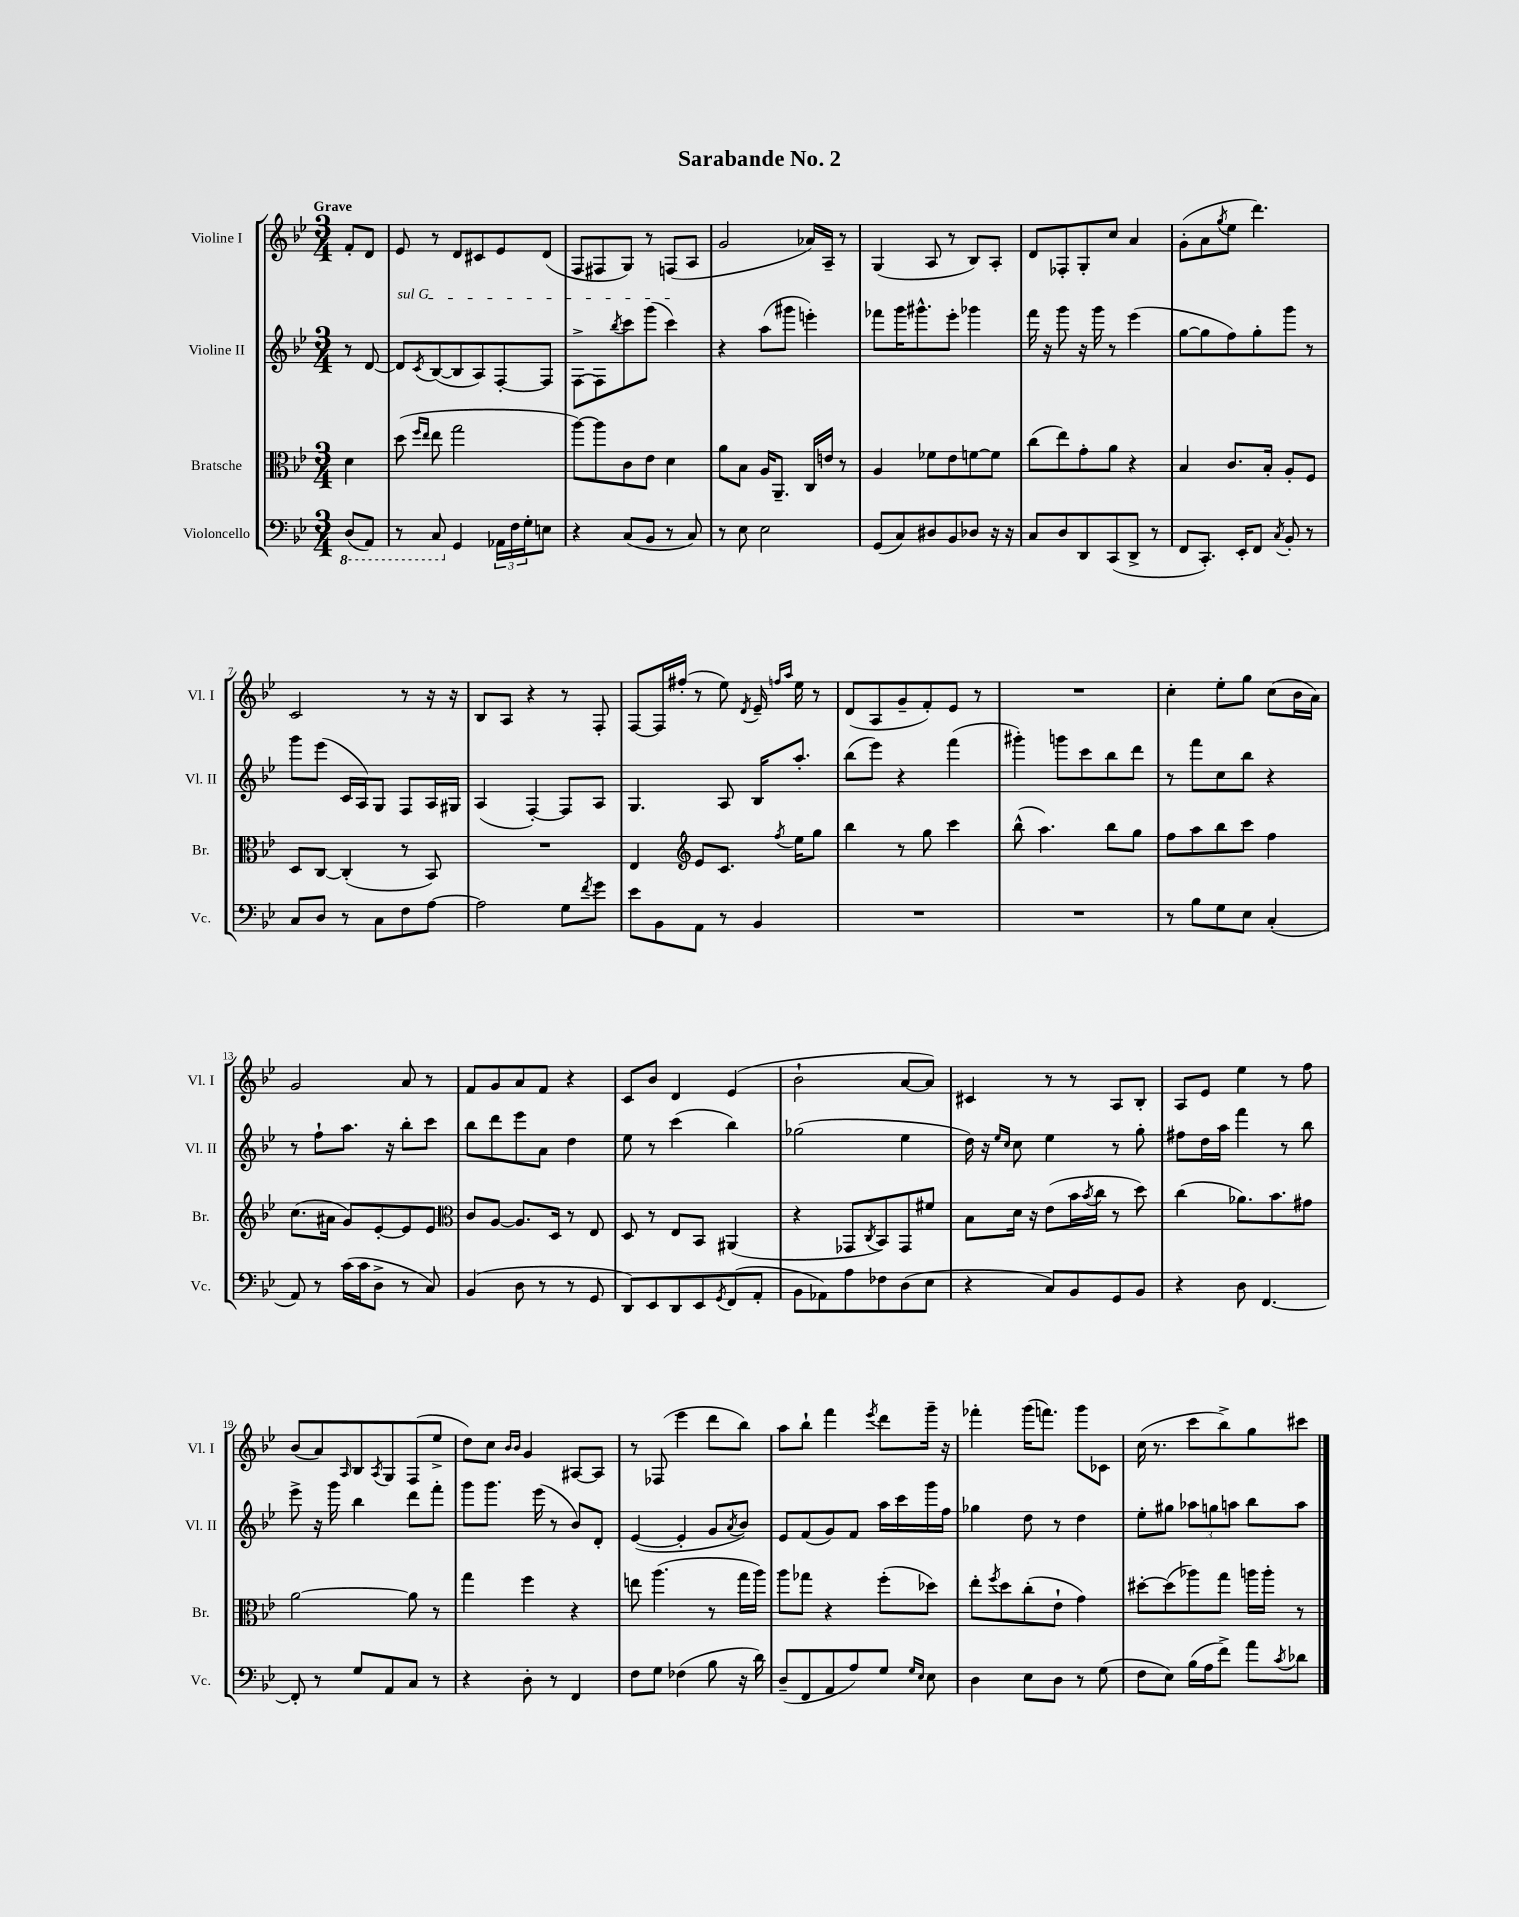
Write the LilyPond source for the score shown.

\header { title = "Sarabande No. 2" }
<<
\new StaffGroup <<
\new Staff = "s0" \with { instrumentName = "Violine I" shortInstrumentName = "Vl. I" } {
    \clef treble \key bes \major \numericTimeSignature \time 3/4 \partial 4 \tempo "Grave"
    f'8-. d'8 |
    ees'8 r8 d'8 cis'8 ees'8 d'8( |
    f8 fis8 g8) r8 f8( a8 |
    g'2 aes'16) a16-- r8 |
    g4( a8 r8 bes8) a8-. |
    d'8 fes8-. g8-. c''8 a'4 |
    g'8-.( a'8 \acciaccatura { g''8 } ees''8 d'''4.) |
    c'2 r8 r16 r16 |
    bes8 a8 r4 r8 f8-. |
    f8~ f16 fis''16-.( r8 ees''8) \acciaccatura { d'8 } ees'16-- \grace { f''16 a''16 } ees''16 r8 |
    d'8( a8 g'8-- f'8-.) ees'8 r8 |
    R2. |
    c''4-. ees''8-. g''8 c''8( bes'16 a'16) |
    g'2 a'8 r8 |
    f'8 g'8 a'8 f'8 r4 |
    c'8 bes'8 d'4 ees'4( |
    bes'2-! a'8~ a'8) |
    cis'4 r8 r8 a8 bes8-. |
    a8 ees'8 ees''4 r8 f''8 |
    bes'8( a'8) \grace { a16 } bes8 \acciaccatura { a8 } g8 f8( ees''8-> |
    d''8) c''8 \grace { bes'16 bes'16 } g'4 ais8~ ais8 |
    r8 fes8( ees'''4 d'''8 bes''8) |
    a''8 bes''8-! f'''4 \acciaccatura { ees'''8 } d'''8 g'''16-- r16 |
    fes'''4-. g'''16( f'''8.) g'''8 ces'8 |
    c''16( r8. c'''8 bes''8->) g''8 cis'''8 \bar "|." |
}
\new Staff = "s1" \with { instrumentName = "Violine II" shortInstrumentName = "Vl. II" } {
    \clef treble \key bes \major \numericTimeSignature \time 3/4 \partial 4
    r8 d'8~ |
    \once \override TextSpanner.bound-details.left.text = \markup { \italic "sul G" } d'8\startTextSpan \acciaccatura { c'8 } bes8~( bes8 a8) f8~-. f8 |
    f8~-> f8 \acciaccatura { bes''8 } c'''8 g'''8( c'''4\stopTextSpan) |
    r4 a''8( gis'''8 e'''4-.) |
    fes'''8 g'''16 gis'''8.-^ ees'''8-. ges'''4 |
    f'''16 r16 g'''8 r16 g'''16 r8 ees'''4( |
    g''8~ g''8 f''8) g''8-. g'''8 r8 |
    g'''8 ees'''8( c'16 a16) g8 f8 a16 gis16 |
    a4( f4~-.) f8 a8 |
    g4. a8 bes16 a''8.-. |
    bes''8( ees'''8) r4 f'''4( |
    gis'''4-.) g'''8 c'''8 bes''8 d'''8 |
    r8 f'''8 c''8 bes''8 r4 |
    r8 f''8-! a''8. r16 bes''8-. c'''8 |
    bes''8 d'''8 ees'''8 a'8 d''4 |
    ees''8 r8 c'''4( bes''4) |
    ges''2( ees''4 |
    d''16) r16 \grace { ees''16 c''16 } c''8 ees''4 r8 g''8-. |
    fis''8 d''16 a''16 f'''4 r8 bes''8 |
    ees'''8-> r16 g'''16 bes''4 d'''8 f'''8-. |
    g'''8 g'''8. ees'''16( r8 bes'8) d'8-. |
    ees'4~( ees'4-. g'8 \acciaccatura { a'8 } bes'8) |
    ees'8 f'8( g'8) f'8 a''16 c'''16 g'''16 f''16 |
    ges''4 d''8 r8 d''4 |
    ees''8-. gis''8 \tuplet 3/2 { aes''8 g''8 a''8 } bes''8 a''8 \bar "|." |
}
\new Staff = "s2" \with { instrumentName = "Bratsche" shortInstrumentName = "Br." } {
    \clef alto \key bes \major \numericTimeSignature \time 3/4 \partial 4
    d'4 |
    d''8( \grace { f''16 ees''16 } ees''8 g''2 |
    a''8~) a''8 c'8 ees'8 d'4 |
    a'8 bes8 a16 a,8.-- c16 e'16 r8 |
    a4 fes'8 ees'8 f'8~ f'8 |
    c''8( ees''8) g'8-. a'8 r4 |
    bes4 c'8. bes16-. a8-. f8 |
    d8 c8~ c4-.( r8 bes,8) |
    R2. |
    ees4 \clef treble ees'8 c'8. \acciaccatura { f''8 } ees''16 g''8 |
    bes''4 r8 g''8 c'''4 |
    bes''8-^( a''4.) bes''8 g''8 |
    f''8 a''8 bes''8 c'''8 f''4 |
    c''8.( ais'16 g'8) ees'8~-. ees'8 ees'8 |
    \clef alto c'8 a8~ a8. d16 r8 ees8 |
    d8 r8 ees8 bes,8 ais,4( |
    r4 ges,8 \acciaccatura { c8 } bes,8) ges,8 fis'8 |
    bes8 d'16 r16 ees'8( bes'16 \acciaccatura { bes'8 } c''16 r8 d''8) |
    c''4( aes'8.) bes'8. gis'8 |
    a'2~ a'8 r8 |
    g''4 f''4 r4 |
    e''8 a''4.( r8 g''16 a''16) |
    a''8 ges''8 r4 f''8-.( des''8) |
    ees''8-. \acciaccatura { f''8 } d''8 c''8-.( ees'8-! g'4) |
    dis''8~-. dis''8( aes''8) g''8 a''16 a''16-. r8 \bar "|." |
}
\new Staff = "s3" \with { instrumentName = "Violoncello" shortInstrumentName = "Vc." } {
    \clef bass \key bes \major \numericTimeSignature \time 3/4 \partial 4
    \ottava #-1 d,8( a,,8) |
    r8 c,8 \ottava #0 g,4 \tuplet 3/2 { aes,16 f16 g16-. } e8 |
    r4 c8( bes,8 r8 c8) |
    r8 ees8 ees2 |
    g,8( c8) dis8 bes,8 des8 r16 r16 |
    c8 d8 d,8 c,8( d,8-> r8 |
    f,8 c,8.-.) ees,16-. f,8 \acciaccatura { c8 } bes,8-. r8 |
    c8 d8 r8 c8 f8 a8~ |
    a2 g8 \acciaccatura { f'8 } g'8 |
    ees'8 bes,8 a,8 r8 bes,4 |
    R2. |
    R2. |
    r8 bes8 g8 ees8 c4-.( |
    a,8) r8 c'16( c'16 d8-> r8 c8) |
    bes,4( d8 r8 r8 g,8 |
    d,8) ees,8 d,8 ees,8 \acciaccatura { g,8 } f,8( a,8-. |
    bes,8 aes,8) a8 fes8 d8( ees8 |
    r4 c8) bes,8 g,8 bes,8 |
    r4 d8 f,4.~ |
    f,8-. r8 g8 a,8 c8 r8 |
    r4 d8-. r8 f,4 |
    f8 g8 fes4( bes8 r16 d'16) |
    d8--( f,8 a,8 a8) g8 \grace { g16 ees16 } ees8 |
    d4 ees8 d8 r8 g8( |
    f8 ees8) bes16( a16 f'8->) a'8 \acciaccatura { c'8 } des'8 \bar "|." |
}
>>
>>
